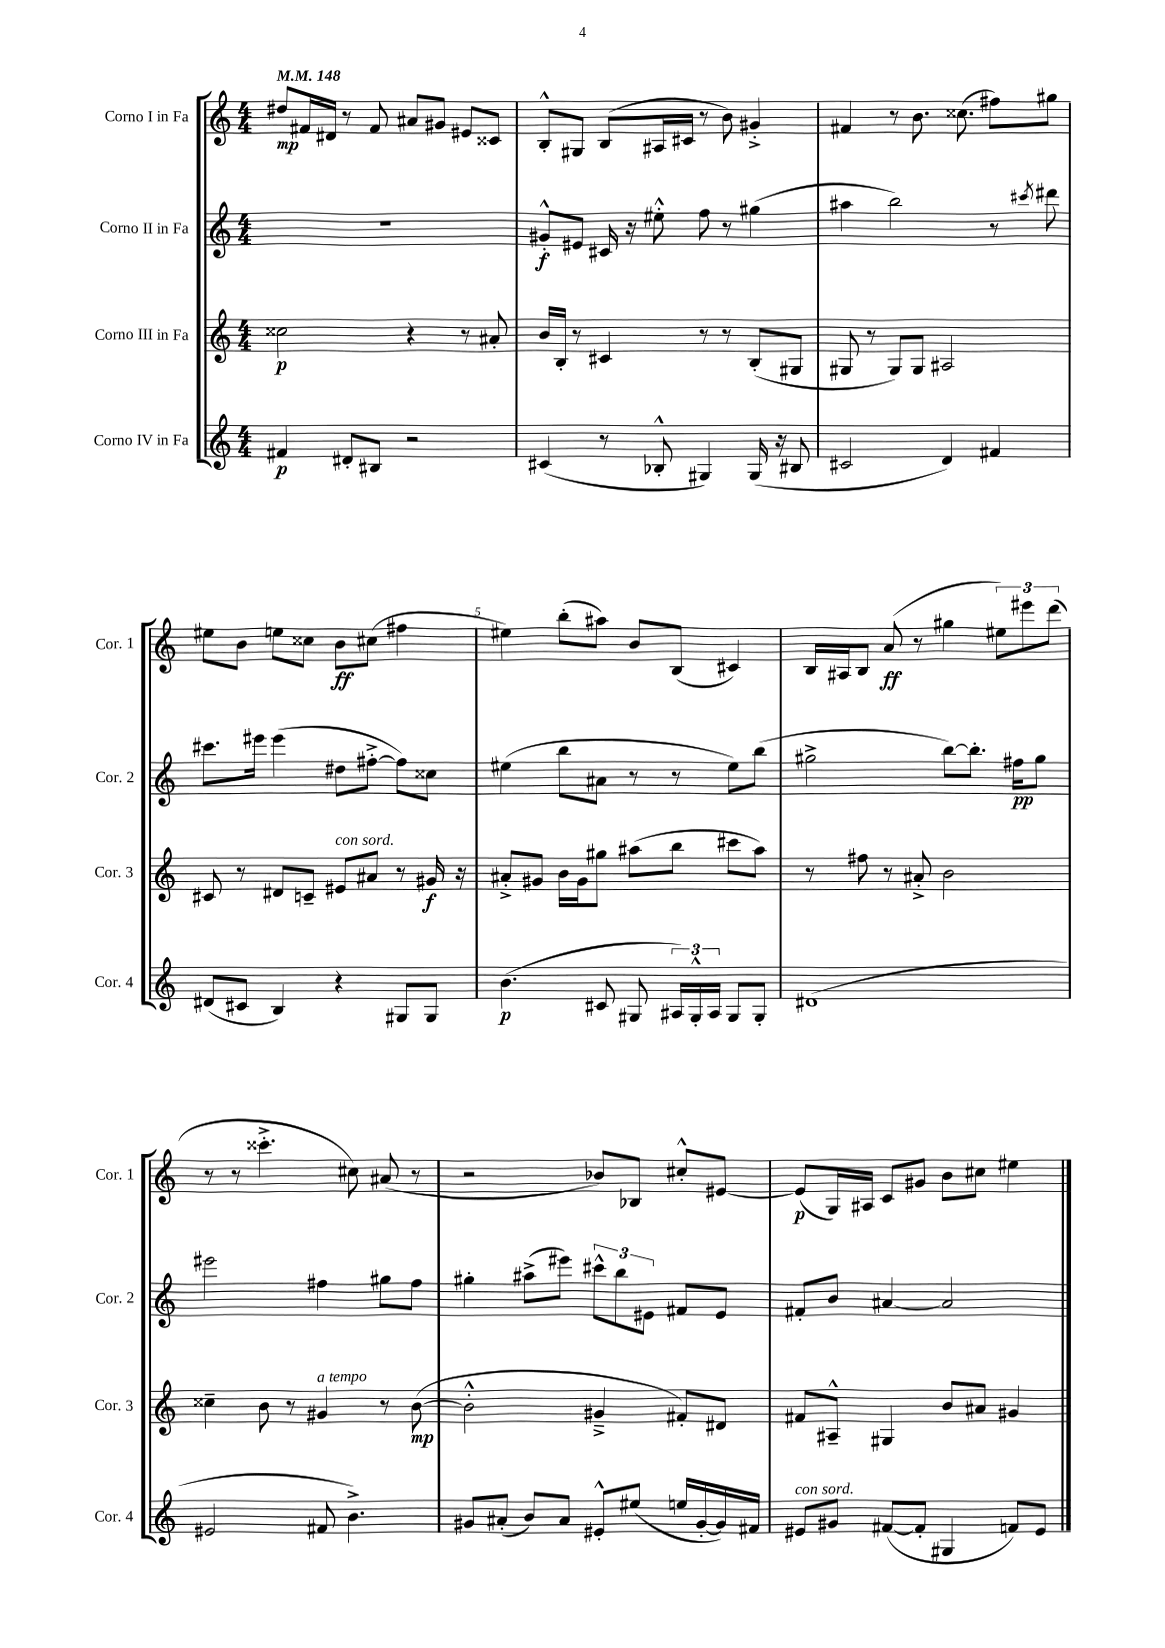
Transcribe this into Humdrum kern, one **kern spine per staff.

**kern	**kern	**kern	**kern
*staff4	*staff3	*staff2	*staff1
*clefG2	*clefG2	*clefG2	*clefG2
*k[]	*k[]	*k[]	*k[]
*M4/4	*M4/4	*M4/4	*M4/4
*MM148	*MM148	*MM148	*MM148
4f#/	2cc##\	1r	8dd#/L
.	.	.	16f#/L
.	.	.	16d#/JJ
8d#'/L	.	.	8r
8B#/J	.	.	8f#/
2r	4r	.	8a#/L
.	.	.	8g#/J
.	8r	.	8e#/L
.	8a#'/	.	8c##/J
=	=	=	=
(4c#/	16b/LL	8g#'^^/L	8B'^^/L
.	16B'/JJ	.	.
.	8r	8e#/J	8G#/J
8r	4c#/	16c#/	(8B/L
.	.	16r	.
8B-'^^/	.	8ee#'^^\	16A#/L
.	.	.	16c#/JJ
4G#/)	8r	8ff\	8r
.	8r	8r	8b\)
(16G#/	(8B'/L	(4gg#\	4g#'^/
16r	.	.	.
8B#/	8G#/J	.	.
=	=	=	=
2c#/	8G#/	4aa#\	4f#/
.	8r	.	.
.	8G#/L)	2bb\)	8r
.	8G#/J	.	8.b\
4d/)	2A#/	.	.
.	.	.	(8.cc##\
4f#/	.	8r	8ff#\L)
.	.	8qccc#/	.
.	.	8ddd#\	8gg#\J
=	=	=	=
(8d#/L	8c#/	8.ccc#\L	8ee#\L
8c#/J	8r	.	8b\J
.	.	16eee#\Jk	.
4B/)	8d#/L	(4eee#\	8ee\L
.	8c~/J	.	8cc##\J
4r	8e#/L	8dd#\L	8b\L
.	8a#/J	[8ff#'^\J	(8cc#\J
8G#/L	8r	8ff#\]L)	4ff#\
8G#/J	16g#/	8cc##\J	.
.	16r	.	.
=	=	=	=
(4.b\	8a#'^/L	(4ee#\	4ee#\)
.	8g#/J	.	.
.	16b\LL	8bb\L	(8bb'\L
.	16g#\J	.	.
8c#/	8gg#\J	8a#\J	8aa#\J)
8G#/	(8aa#\L	8r	8b/L
24A#/LL)	8bb\J	8r	(8B/J
24G#'^^/	.	.	.
24A#/JJ	.	.	.
8G#/L	8ccc#\L	8ee#\L)	4c#/)
8G#'/J	8aa#\J)	(8bb\J	.
=	=	=	=
(1d#	8r	2gg#^\	16B/LL
.	.	.	16A#/J
.	8ff#\	.	8B/J
.	8r	.	(8a/
.	8a#'^/	.	8r
.	2b\	[8bb\L)	4gg#\
.	.	8.bb'\]J	.
.	.	.	12ee#\L)
.	.	16ff#\LK	.
.	.	.	12eee#\
.	.	8gg#\J	.
.	.	.	(12ddd\J
=	=	=	=
2e#/	4cc##~\	2eee#\	8r
.	.	.	8r
.	8b\	.	4.ccc##'^\
.	8r	.	.
8f#/	4g#/	4ff#\	.
4.b^\)	.	.	8cc#\)
.	8r	8gg#\L	(8a#/
.	([8b\	8ff#\J	8r
=	=	=	=
8g#/L	2b'^^\]	4gg#'\	2r
(8a#'/J	.	.	.
8b/L)	.	(8aa#^\L	.
8a#/J	.	8eee#\J)	.
8e#'^^/L	4g#~^/	12ccc#^^\L	8b-/L)
.	.	12bb\	.
(8ee#/J	.	.	8B-/J
.	.	12e#\J	.
16ee/LL	8f#'/L)	8f#/L	8cc#'^^/L
[16g#'/	.	.	.
16g#/])	8d#/J	8e#/J	[8e#/J
16f#/JJ	.	.	.
=	=	=	=
8e#/L	8f#/L	8f#'/L	(8e#/]L
8g#/J	8A#~^^/J	8b/J	16G/L)
.	.	.	16A#/JJ
([8f#/L	4G#/	[4a#/	8c/L
8f#'/]J	.	.	8g#/J
4G#/	8b/L	2a#/]	8b\L
.	8a#/J	.	8cc#\J
8f/L)	4g#/	.	4ee#\
8e#/J	.	.	.
==	==	==	==
*-	*-	*-	*-
